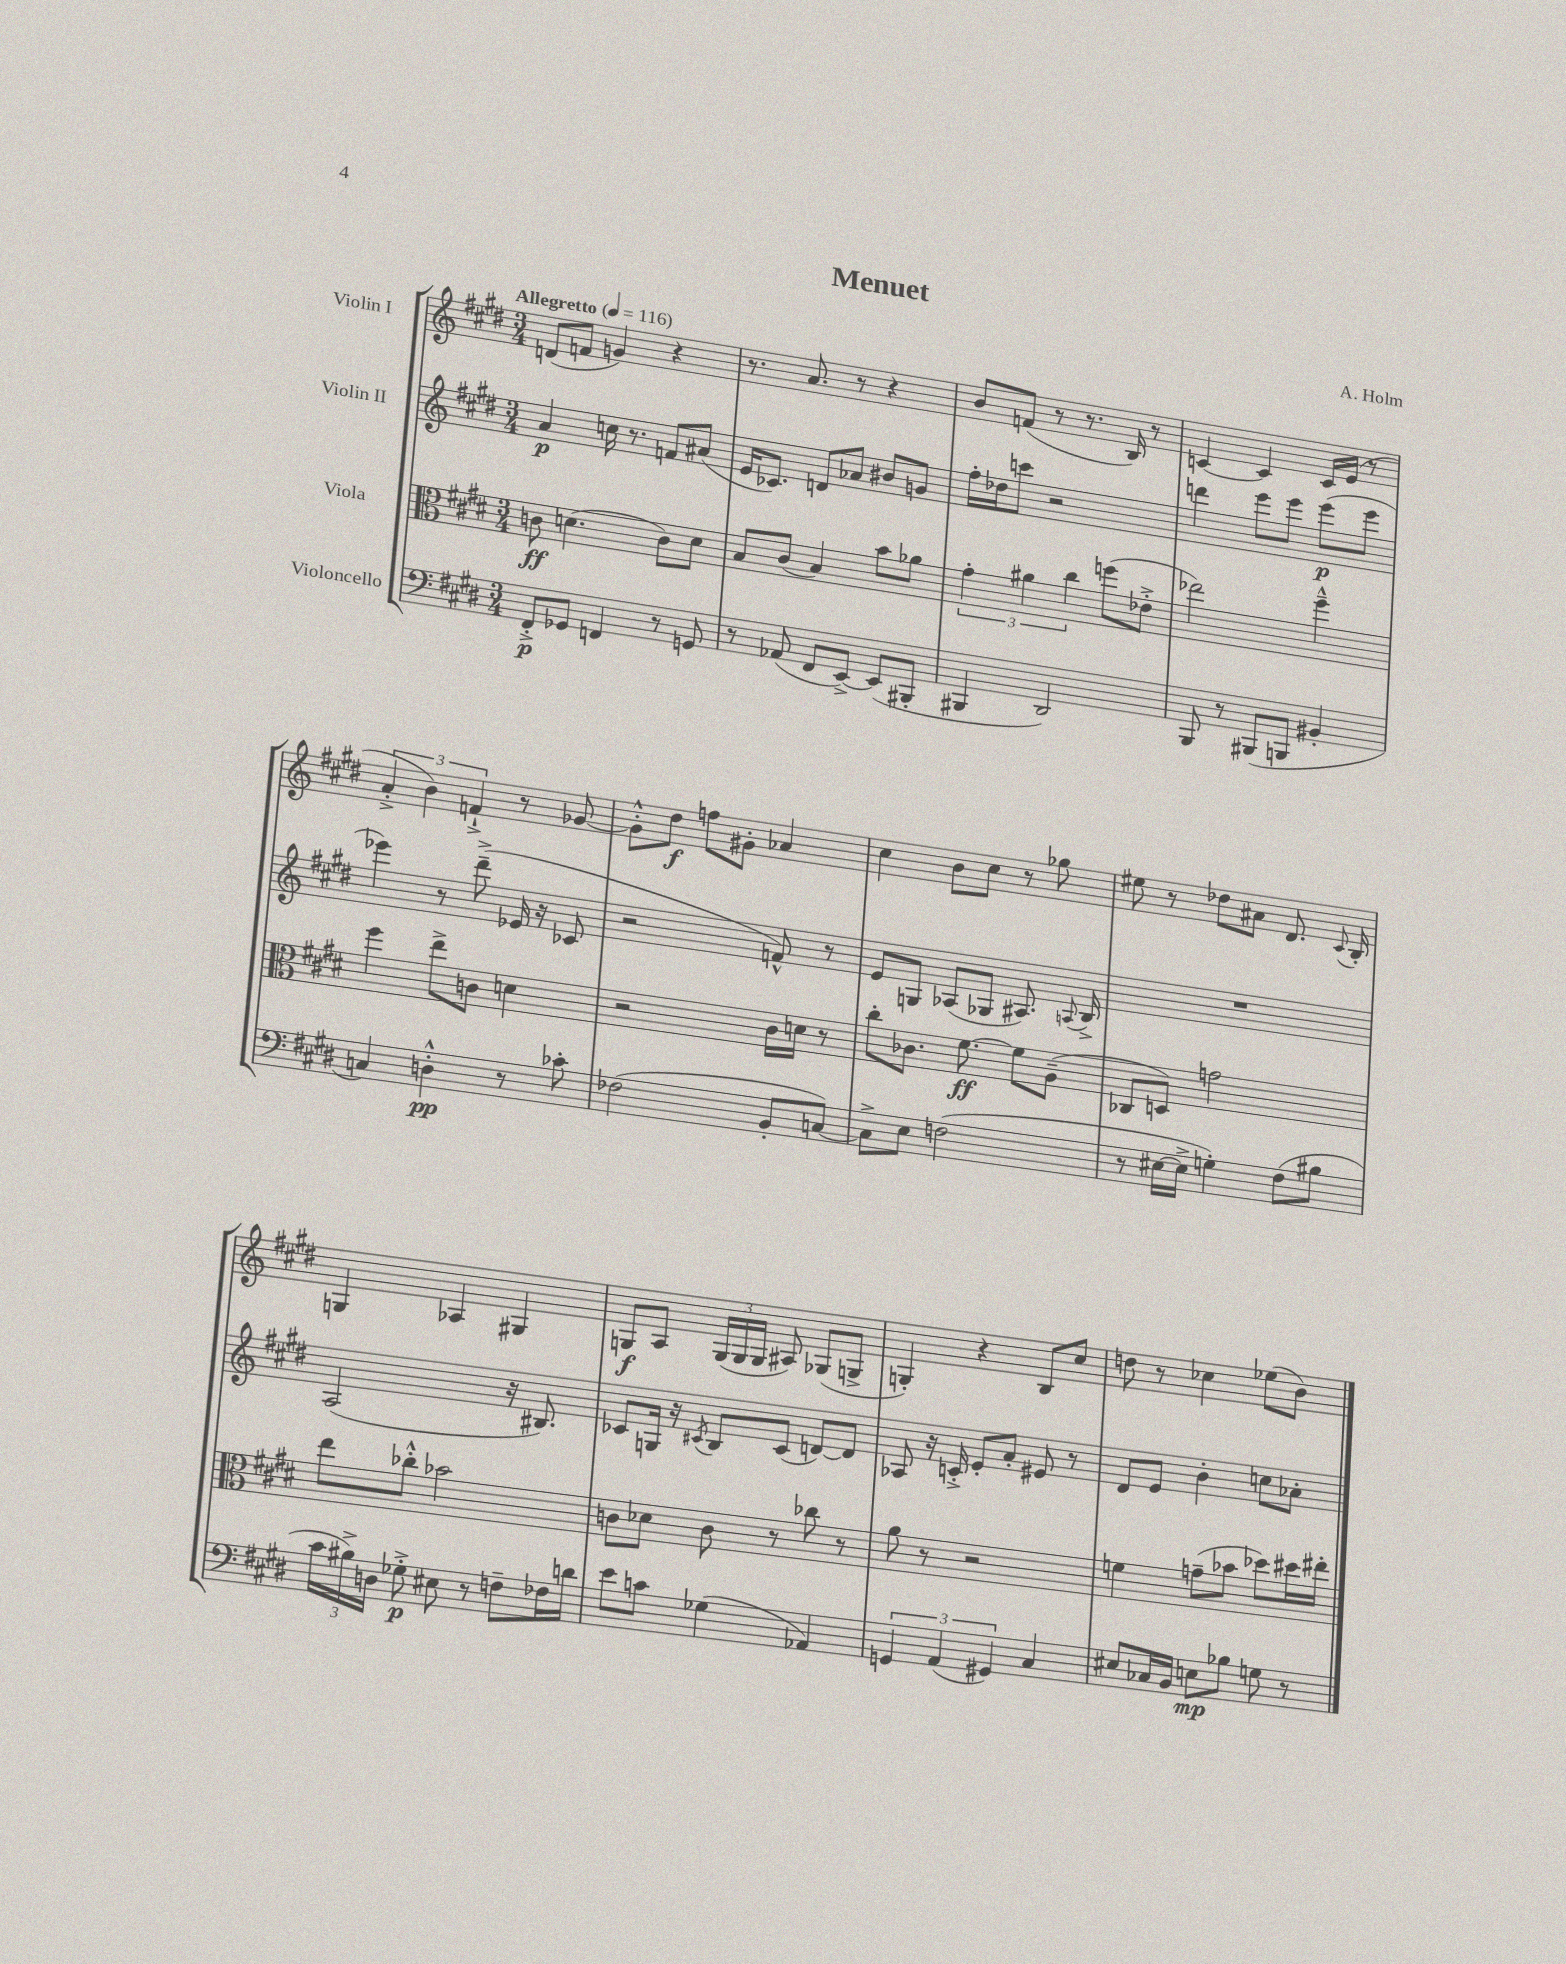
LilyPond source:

\header { title = "Menuet" composer = "A. Holm" }
<<
\new StaffGroup <<
\new Staff = "s0" \with { instrumentName = "Violin I" } {
    \clef treble \key e \major \numericTimeSignature \time 3/4 \tempo "Allegretto" 4 = 116
    \autoBeamOff d'8[( f'8] g'4) r4 |
    r8. a'8. r8 r4 |
    b'8[ f'8]( r8 r8. b16) r8 |
    c'4~ c'4 c'16[ e'16]( r8 |
    \tuplet 3/2 { a'4-.-> b'4) f'4-!-> } r8 ges'8~ |
    ges'8[-.-^ dis''8]\f f''8[ gis'8]-. aes'4 |
    cis''4 b'8[ cis''8] r8 ges''8 |
    eis''8 r8 des''8[ ais'8] dis'8. \appoggiatura { cis'8 } b16-. |
    g4 aes4 gis4 |
    g8[\f a8] \tuplet 3/2 { g16[( g16 g16] } ais8) ges8[( g8]-> |
    g4-.) r4 b8[ cis''8] |
    d''8 r8 ces''4 ees''8[( b'8]) \bar "|." |
}
\new Staff = "s1" \with { instrumentName = "Violin II" } {
    \clef treble \key e \major \numericTimeSignature \time 3/4
    \autoBeamOff a'4\p c''16 r8. f'8[ ais'8]( |
    e'16[ ces'8.]) d'8[ aes'8] bis'8[ g'8] |
    fis''16[-. des''16 c'''8] r2 |
    d'''4 e'''8[ e'''8] e'''8[\p( e'''8] |
    ees'''4) r8 dis'''8--->( ees'16 r16 ces'8 |
    r2 f'8-^) r8 |
    e'8[ g8] aes8[( ges8] ais8.) \appoggiatura { a8 } b16-> |
    R2. |
    a2( r16 bis8.) |
    ces'8[ g16] r16 \acciaccatura { cis'8 } b8[ cis'8]( d'8[~) d'8] |
    aes8 r16 c'16-.-> e'8[-. a'8]-. eis'8 r8 |
    dis'8[ e'8] b'4-. c''8[ aes'8]-. \bar "|." |
}
\new Staff = "s2" \with { instrumentName = "Viola" } {
    \clef alto \key e \major \numericTimeSignature \time 3/4
    \autoBeamOff c'8\ff d'4.( c'8[) d'8] |
    b8[ cis'8]( b4) b'8[ aes'8] |
    \tuplet 3/2 { gis'4-. ais'4 cis''4 } f''8[( ees'8]-.-> |
    ees''2) fis''4---^ |
    fis''4 e''8[-> c'8] d'4 |
    r2 cis'16[ d'16] r8 |
    cis''8[-. ces'8.] fis'8.~\ff fis'8[ a8]--( |
    ces8[ d8]) g'2 |
    e''8[ ces''8]-.-^ bes'2 |
    c'8[ des'8] c'8 r8 ces''8 r8 |
    a'8 r8 r2 |
    f'4 g'8[--( bes'8] des''8[) dis''16 eis''16]-. \bar "|." |
}
\new Staff = "s3" \with { instrumentName = "Violoncello" } {
    \clef bass \key e \major \numericTimeSignature \time 3/4
    \autoBeamOff fis,8[-.->\p ges,8] f,4 r8 g,8 |
    r8 aes,8( fis,8[ e,8]~->) e,8[( bis,,8]-. |
    bis,,4 dis,2) |
    b,,8 r8 bis,,8[( b,,8] bis,4-. |
    c4) d4-.-^\pp r8 ces'8-. |
    fes2( b,8[-. c8]~) |
    c8[-> e8] f2( |
    r8 eis16[~ eis16]-> g4-.) fis8[( bis8] |
    \tuplet 3/2 { cis'16[ bis16->) d16] } ges8-.->\p eis8 r8 f8[-- fes16 d'16] |
    e'8[ c'8] ges4( aes,4) |
    \tuplet 3/2 { g,4 a,4( gis,4) } cis4 |
    eis8[ ces16 b,16] e8[\mp bes8] g8 r8 \bar "|." |
}
>>
>>
\layout { \context { \Score \remove "Bar_number_engraver" } }
